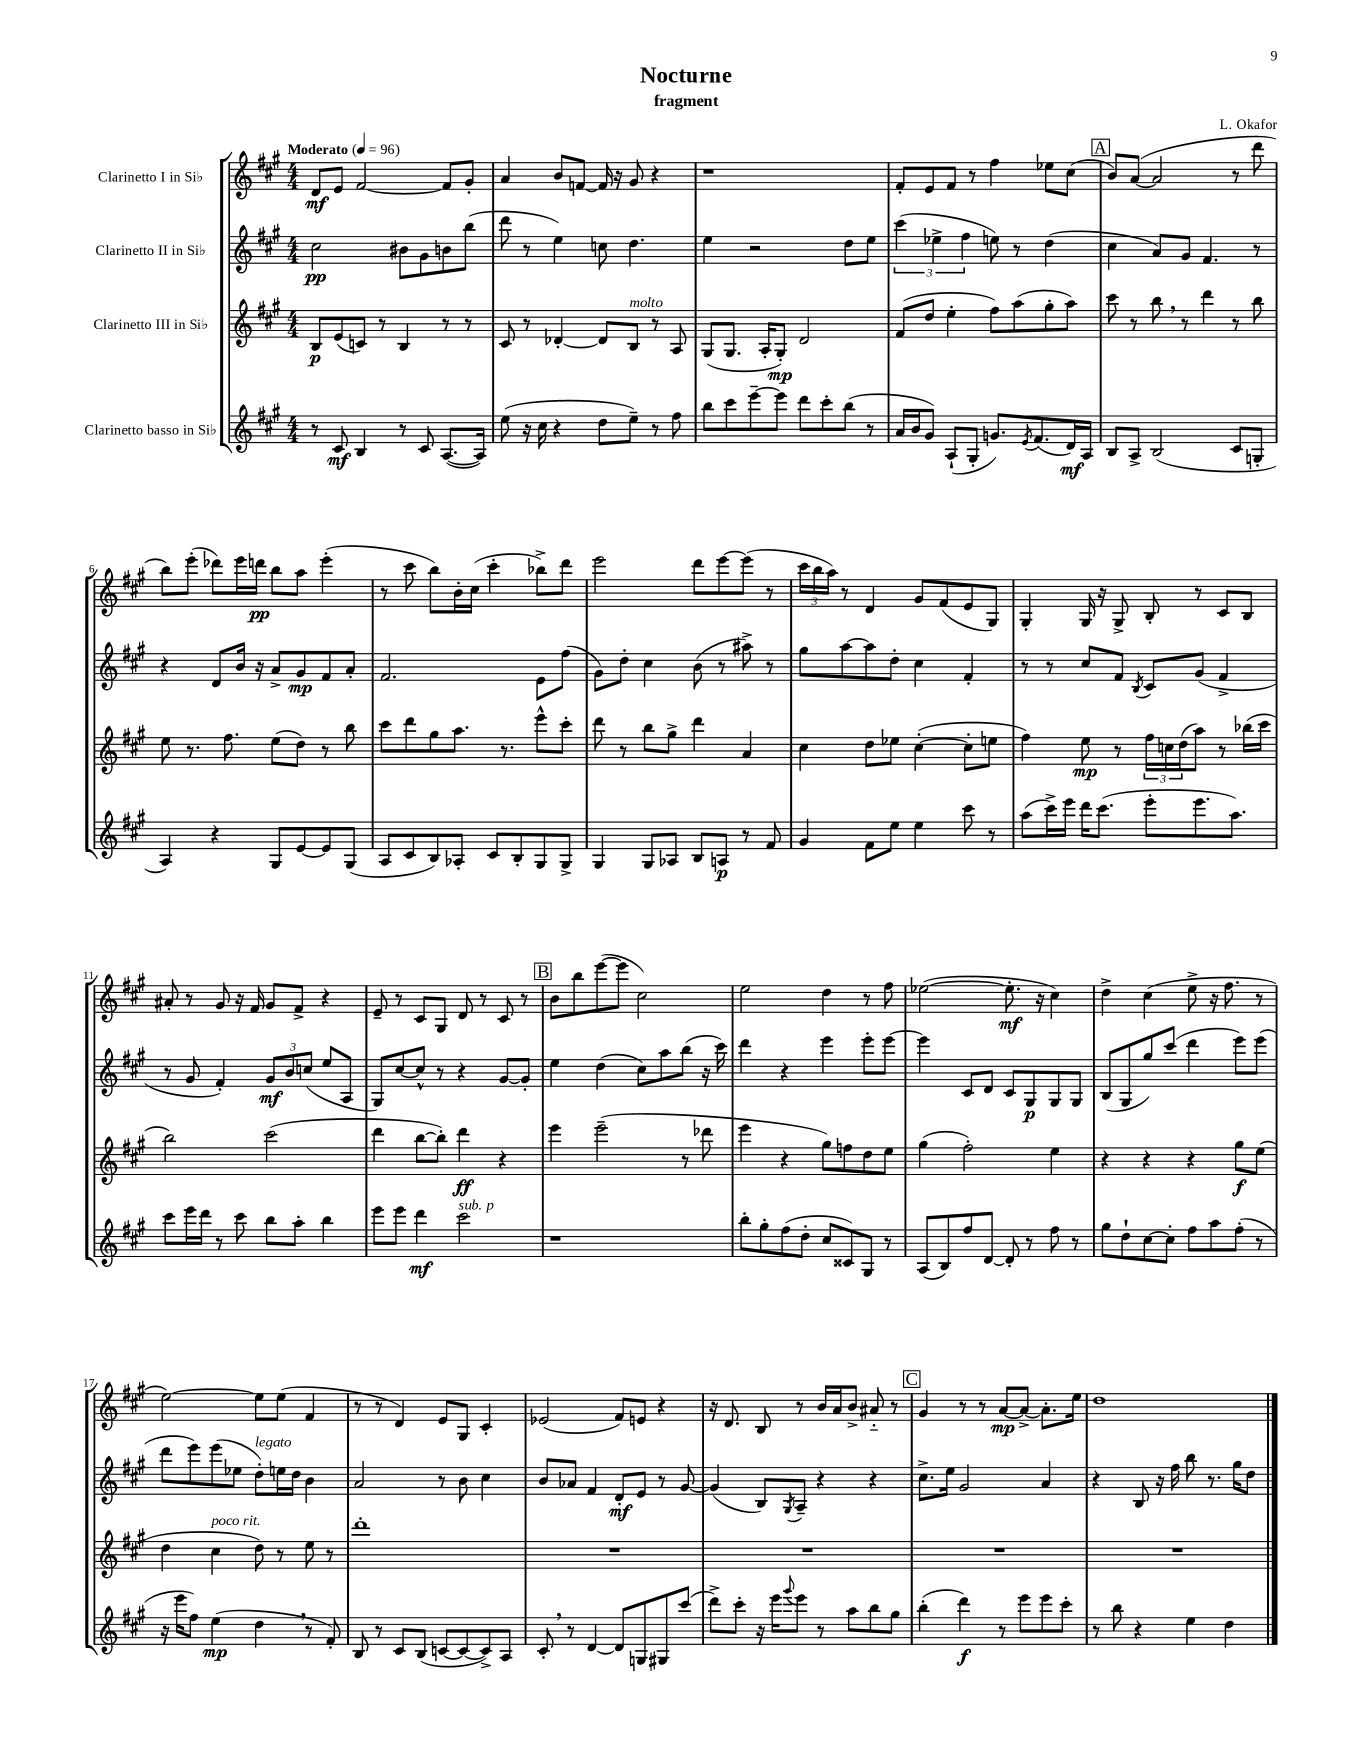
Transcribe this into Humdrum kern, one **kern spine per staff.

**kern	**dynam	**kern	**dynam	**kern	**dynam	**kern	**dynam
*part4	*part4	*part3	*part3	*part2	*part2	*part1	*part1
*staff4	*staff4	*staff3	*staff3	*staff2	*staff2	*staff1	*staff1
*I"Clarinetto basso in Si♭	*	*I"Clarinetto III in Si♭	*	*I"Clarinetto II in Si♭	*	*I"Clarinetto I in Si♭	*
*clefG2	*	*clefG2	*	*clefG2	*	*clefG2	*
*k[f#c#g#]	*	*k[f#c#g#]	*	*k[f#c#g#]	*	*k[f#c#g#]	*
*M4/4	*	*M4/4	*	*M4/4	*	*M4/4	*
*MM96	*	*MM96	*	*MM96	*	*MM96	*
=1	=1	=1	=1	=1	=1	=1	=1
!	!	!	!	!	!	!LO:TX:a:B:t=Moderato	!
8r	.	8B/L	p	2cc#\	pp	8d/L	mf
8c#/	mf	(8e/	.	.	.	8e/J	.
4B/	.	8cn/J)	.	.	.	[2f#/	.
.	.	8r	.	.	.	.	.
8r	.	4B/	.	8b#X\L	.	.	.
8c#/	.	.	.	8g#\	.	.	.
([8.A/L	.	8r	.	8bn\	.	8f#/L]	.
.	.	8r	.	(8bb\J	.	8g#'/J	.
16A/Jk])	.	.	.	.	.	.	.
=2	=2	=2	=2	=2	=2	=2	=2
(8ee\	.	8c#/	.	8ddd\	.	4a/	.
16r	.	8r	.	8r	.	.	.
16cc#\	.	.	.	.	.	.	.
4r	.	[4d-X'/	.	4ee\)	.	8b/L	.
.	.	.	.	.	.	[8fn/J	.
8dd\L	.	8d-/L]	.	8ccn\	.	16f/]	.
.	.	.	.	.	.	16r	.
!	!	!LO:TX:a:i:t=molto	!	!	!	!	!
8ee~\J)	.	8B/J	.	4.dd\	.	8g#/	.
8r	.	8r	.	.	.	4r	.
8ff#\	.	8A/	.	.	.	.	.
=3	=3	=3	=3	=3	=3	=3	=3
8bb\L	.	(8G#/L	.	4ee\	.	1r	.
8ccc#\	.	8.G#/J	.	.	.	.	.
[8eee~\	.	.	.	2r	.	.	.
.	.	16A'/KL	.	.	.	.	.
8eee\J]	.	8G#'/J)	mp	.	.	.	.
8ddd\L	.	2d/	.	.	.	.	.
8ccc#'\	.	.	.	.	.	.	.
(8bb\J	.	.	.	8dd\L	.	.	.
8r	.	.	.	8ee\J	.	.	.
=4	=4	=4	=4	=4	=4	=4	=4
16a/LL	.	(8f#/L	.	(6ccc#\	.	8f#'/L	.
16b/J	.	.	.	.	.	.	.
8g#/J)	.	8dd/J	.	.	.	8e/	.
.	.	.	.	6ee-X^\	.	.	.
(8A`/L	.	4ee'\	.	.	.	8f#/J	.
.	.	.	.	6ff#\	.	.	.
8G#'/J	.	.	.	.	.	8r	.
8.gn/L)	.	8ff#\L)	.	8een\)	.	4ff#\	.
.	.	(8aa\	.	8r	.	.	.
8qe/	.	.	.	.	.	.	.
(8.f#/	.	.	.	.	.	.	.
.	.	8gg#'\	.	(4dd\	.	8ee-X\L	.
16d/L)	mf	8aa\J)	.	.	.	(8cc#\J	.
16A/JJ	.	.	.	.	.	.	.
!!LO:REH:place=s1:t=A
=5	=5	=5	=5	=5	=5	=5	=5
8B/L	.	8ccc#\	.	4cc#\	.	8b/L)	.
8A^/J	.	8r	.	.	.	([8a/J	.
(2B/	.	8bb,\	.	8a/L)	.	2a/]	.
.	.	8r	.	8g#/J	.	.	.
.	.	4ddd\	.	4.f#/	.	.	.
8c#/L	.	8r	.	.	.	8r	.
8Gn'/J	.	8bb\	.	8r	.	8ddd\	.
!!LO:LB:g=z
=6	=6	=6	=6	=6	=6	=6	=6
4A/)	.	8ee\	.	4r	.	8bb\L)	.
.	.	8.r	.	.	.	(8eee'\J	.
4r	.	.	.	8d/L	.	8ddd-X\L)	.
.	.	8.ff#\	.	.	.	.	.
.	.	.	.	16b/Jk	.	16eee\L	.
.	.	.	.	16r	.	16dddn\JJ	pp
8G#/L	.	(8ee\L	.	8a^/L	.	8bb\L	.
[8e/	.	8dd\J)	.	8g#/	mp	8aa\J	.
8e/]	.	8r	.	8f#/	.	(4eee'\	.
(8G#/J	.	8bb\	.	8a'/J	.	.	.
=7	=7	=7	=7	=7	=7	=7	=7
8A/L	.	8ccc#\L	.	2.f#/	.	8r	.
8c#/	.	8ddd\	.	.	.	8ccc#\	.
8B/)	.	8gg#\	.	.	.	8bb\L)	.
8A-X'/J	.	8.aa\J	.	.	.	16b'\L	.
.	.	.	.	.	.	(16cc#\JJ	.
8c#/L	.	.	.	.	.	4ccc#'\	.
.	.	8.r	.	.	.	.	.
8B'/	.	.	.	.	.	.	.
8G#/	.	8eee^^\L	.	8e\L	.	8bb-X^\L)	.
8G#^/J	.	8ccc#'\J	.	(8ff#\J	.	8ddd\J	.
=8	=8	=8	=8	=8	=8	=8	=8
4G#/	.	8ddd\	.	8g#\L)	.	2eee\	.
.	.	8r	.	8dd'\J	.	.	.
8G#/L	.	8bb\L	.	4cc#\	.	.	.
8A-X/J	.	8gg#^\J	.	.	.	.	.
8B/L	.	4ddd\	.	(8b\	.	8ddd\L	.
8An/J	p	.	.	8r	.	[8eee\	.
8r	.	4a/	.	8aa#X^\)	.	(8eee\J]	.
8f#/	.	.	.	8r	.	8r	.
=9	=9	=9	=9	=9	=9	=9	=9
4g#/	.	4cc#\	.	8gg#\L	.	24ccc#\LL	.
.	.	.	.	.	.	24bb\	.
.	.	.	.	.	.	24aa\JJ)	.
.	.	.	.	[8aa\	.	8r	.
8f#\L	.	8dd\L	.	8aa\]	.	4d/	.
8ee\J	.	8ee-X\J	.	8dd'\J	.	.	.
4ee\	.	([4cc#'\	.	4cc#\	.	8g#/L	.
.	.	.	.	.	.	(8f#/	.
8ccc#\	.	8cc#'\L]	.	4f#'/	.	8e/	.
8r	.	8een\J	.	.	.	8G#/J)	.
=10	=10	=10	=10	=10	=10	=10	=10
(8aa\L	.	4ff#\)	.	8r	.	4G#'/	.
16ccc#^\L)	.	.	.	8r	.	.	.
16eee\JJ	.	.	.	.	.	.	.
16ddd\KL	.	8ee\	mp	8cc#/L	.	16G#/	.
(8.ccc#\J	.	.	.	.	.	16r	.
.	.	8r	.	8f#/J	.	8G#^/	.
.	.	.	.	8qB/	.	.	.
8eee'\L	.	24ff#\LL	.	8c#/L	.	8B'/	.
.	.	24ccn\	.	.	.	.	.
.	.	(24dd\J	.	.	.	.	.
8.eee\	.	8aa\J)	.	(8g#/J	.	8r	.
.	.	8r	.	4f#^/	.	8c#/L	.
8.aa\J)	.	.	.	.	.	.	.
.	.	(16bb-X\LL	.	.	.	8B/J	.
.	.	16ccc#\JJ	.	.	.	.	.
!!LO:LB:g=z
=11	=11	=11	=11	=11	=11	=11	=11
8ccc#\L	.	2bb\)	.	8r	.	8a#X'/	.
16eee\L	.	.	.	8g#/	.	8r	.
16ddd\JJ	.	.	.	.	.	.	.
8r	.	.	.	4f#'/)	.	8g#/	.
8ccc#\	.	.	.	.	.	16r	.
.	.	.	.	.	.	16f#/	.
8bb\L	.	(2ccc#\	.	12g#/L	mf	8g#/L	.
.	.	.	.	12b/	.	.	.
8aa'\J	.	.	.	.	.	8f#^/J	.
.	.	.	.	(12ccn/J	.	.	.
4bb\	.	.	.	8ee/L	.	4r	.
.	.	.	.	8A/J	.	.	.
=12	=12	=12	=12	=12	=12	=12	=12
8eee\L	.	4ddd\	.	8G#/L)	.	8e~/	.
8eee\J	.	.	.	[8cc#/	.	8r	.
4ddd\	mf	[8bb\L	.	8cc#^^/J]	.	8c#/L	.
.	.	8bb'\J])	.	8r	.	8G#/J	.
!LO:TX:a:i:t=sub. p	!	!	!	!	!	!	!
2ccc#\	.	4ddd\	ff	4r	.	8d/	.
.	.	.	.	.	.	8r	.
.	.	4r	.	[8g#/L	.	8c#/	.
.	.	.	.	8g#'/J]	.	8r	.
!!LO:REH:place=s1:t=B
=13	=13	=13	=13	=13	=13	=13	=13
1r	.	4eee\	.	4ee\	.	8b\L	.
.	.	.	.	.	.	8bb\	.
.	.	(2eee~\	.	(4dd\	.	([8eee\	.
.	.	.	.	.	.	8eee\J]	.
.	.	.	.	8cc#\L)	.	2cc#\)	.
.	.	.	.	8aa\	.	.	.
.	.	8r	.	(8bb\J	.	.	.
.	.	8ddd-X\	.	16r	.	.	.
.	.	.	.	16ccc#\)	.	.	.
=14	=14	=14	=14	=14	=14	=14	=14
8bb'\L	.	4eee\	.	4ddd\	.	2ee\	.
8gg#'\	.	.	.	.	.	.	.
(8ff#\	.	4r	.	4r	.	.	.
8dd'\J	.	.	.	.	.	.	.
8cc#/L	.	8gg#\L)	.	4eee\	.	4dd\	.
8c##X/)	.	8ffn\	.	.	.	.	.
8G#/J	.	8dd\	.	8eee'\L	.	8r	.
8r	.	8ee\J	.	[8eee\J	.	8ff#\	.
=15	=15	=15	=15	=15	=15	=15	=15
(8A/L	.	(4gg#\	.	4eee\]	.	([2ee-X\	.
8B/)	.	.	.	.	.	.	.
8ff#/	.	2ff#'\)	.	8c#/L	.	.	.
[8d/J	.	.	.	8d/J	.	.	.
8d'/]	.	.	.	8c#/L	.	8.ee-'\]	mf
8r	.	.	.	8G#/	p	.	.
.	.	.	.	.	.	16r	.
8ff#\	.	4ee\	.	8G#/	.	4cc#\)	.
8r	.	.	.	8G#/J	.	.	.
=16	=16	=16	=16	=16	=16	=16	=16
8gg#\L	.	4r	.	(8B/L	.	4dd^\	.
8dd`\	.	.	.	8G#/	.	.	.
[8cc#\	.	4r	.	8gg#/)	.	(4cc#\	.
8cc#'\J]	.	.	.	(8ccc#/J	.	.	.
8ff#\L	.	4r	.	4ddd\	.	8ee^\	.
8aa\	.	.	.	.	.	16r	.
.	.	.	.	.	.	8.ff#\	.
(8ff#'\J	.	8gg#\L	f	8eee\L)	.	.	.
8r	.	(8ee\J	.	(8eee\J	.	8r	.
!!LO:LB:g=z
=17	=17	=17	=17	=17	=17	=17	=17
16r	.	4dd\	.	8ddd\L	.	[2ee\)	.
16eee\KL	.	.	.	.	.	.	.
8ff#\J)	.	.	.	8eee\)	.	.	.
!	!	!LO:TX:a:i:t=poco rit.	!	!	!	!	!
(4ee\	mp	4cc#\	.	(8eee\	.	.	.
.	.	.	.	8ee-X\J	.	.	.
!	!	!	!	!LO:TX:a:i:t=legato	!	!	!
4dd,\	.	8dd\)	.	8dd'\L)	.	8ee\L]	.
.	.	8r	.	16een\L	.	(8ee\J	.
.	.	.	.	16dd\JJ	.	.	.
8r	.	8ee\	.	4b\	.	4f#/	.
8f#'/)	.	8r	.	.	.	.	.
=18	=18	=18	=18	=18	=18	=18	=18
8B/	.	1ddd'	.	2a/	.	8r	.
8r	.	.	.	.	.	8r	.
8c#/L	.	.	.	.	.	4d/)	.
(8B/J	.	.	.	.	.	.	.
[8cn/L	.	.	.	8r	.	8e/L	.
8c/_	.	.	.	8b\	.	8G#/J	.
8c^/])	.	.	.	4cc#\	.	4c#'/	.
8A/J	.	.	.	.	.	.	.
=19	=19	=19	=19	=19	=19	=19	=19
8c#',/	.	1r	.	8b/L	.	(2e-X/	.
8r	.	.	.	8a-X/J	.	.	.
[4d/	.	.	.	4f#/	.	.	.
8d/L]	.	.	.	8d'/L	mf	8f#/L)	.
8Gn/	.	.	.	8e/J	.	8en/J	.
8G#X/	.	.	.	8r	.	4r	.
(8ccc#/J	.	.	.	[8g#/	.	.	.
=20	=20	=20	=20	=20	=20	=20	=20
8ddd^\L)	.	1r	.	(4g#/]	.	16r	.
.	.	.	.	.	.	8.d/	.
8ccc#'\J	.	.	.	.	.	.	.
16r	.	.	.	8B/L)	.	8B/	.
16eee\KL	.	.	.	.	.	.	.
8qqggg#/	.	.	.	8qG#/	.	.	.
8eee\J	.	.	.	8A~/J	.	8r	.
8r	.	.	.	4r	.	16b/LL	.
.	.	.	.	.	.	16a/J	.
8aa\L	.	.	.	.	.	8b^/J	.
8bb\	.	.	.	4r	.	8a#X/	.
8gg#\J	.	.	.	.	.	8r	.
!!LO:REH:place=s1:t=C
=21	=21	=21	=21	=21	=21	=21	=21
(4bb'\	.	1r	.	8.cc#^\L	.	4g#/	.
.	.	.	.	16ee\Jk	.	.	.
4ddd\)	f	.	.	2g#/	.	8r	.
.	.	.	.	.	.	8r	.
8r	.	.	.	.	.	[8a/L	mp
8eee\L	.	.	.	.	.	8a^/J_	.
8eee\	.	.	.	4a/	.	8.a'\L]	.
8ccc#'\J	.	.	.	.	.	.	.
.	.	.	.	.	.	16ee\Jk	.
=22	=22	=22	=22	=22	=22	=22	=22
8r	.	1r	.	4r	.	1dd	.
8bb\	.	.	.	.	.	.	.
4r	.	.	.	8B/	.	.	.
.	.	.	.	16r	.	.	.
.	.	.	.	16ff#\	.	.	.
4ee\	.	.	.	8bb\	.	.	.
.	.	.	.	8.r	.	.	.
4dd\	.	.	.	.	.	.	.
.	.	.	.	16gg#\KL	.	.	.
.	.	.	.	8dd\J	.	.	.
==	==	==	==	==	==	==	==
*-	*-	*-	*-	*-	*-	*-	*-
